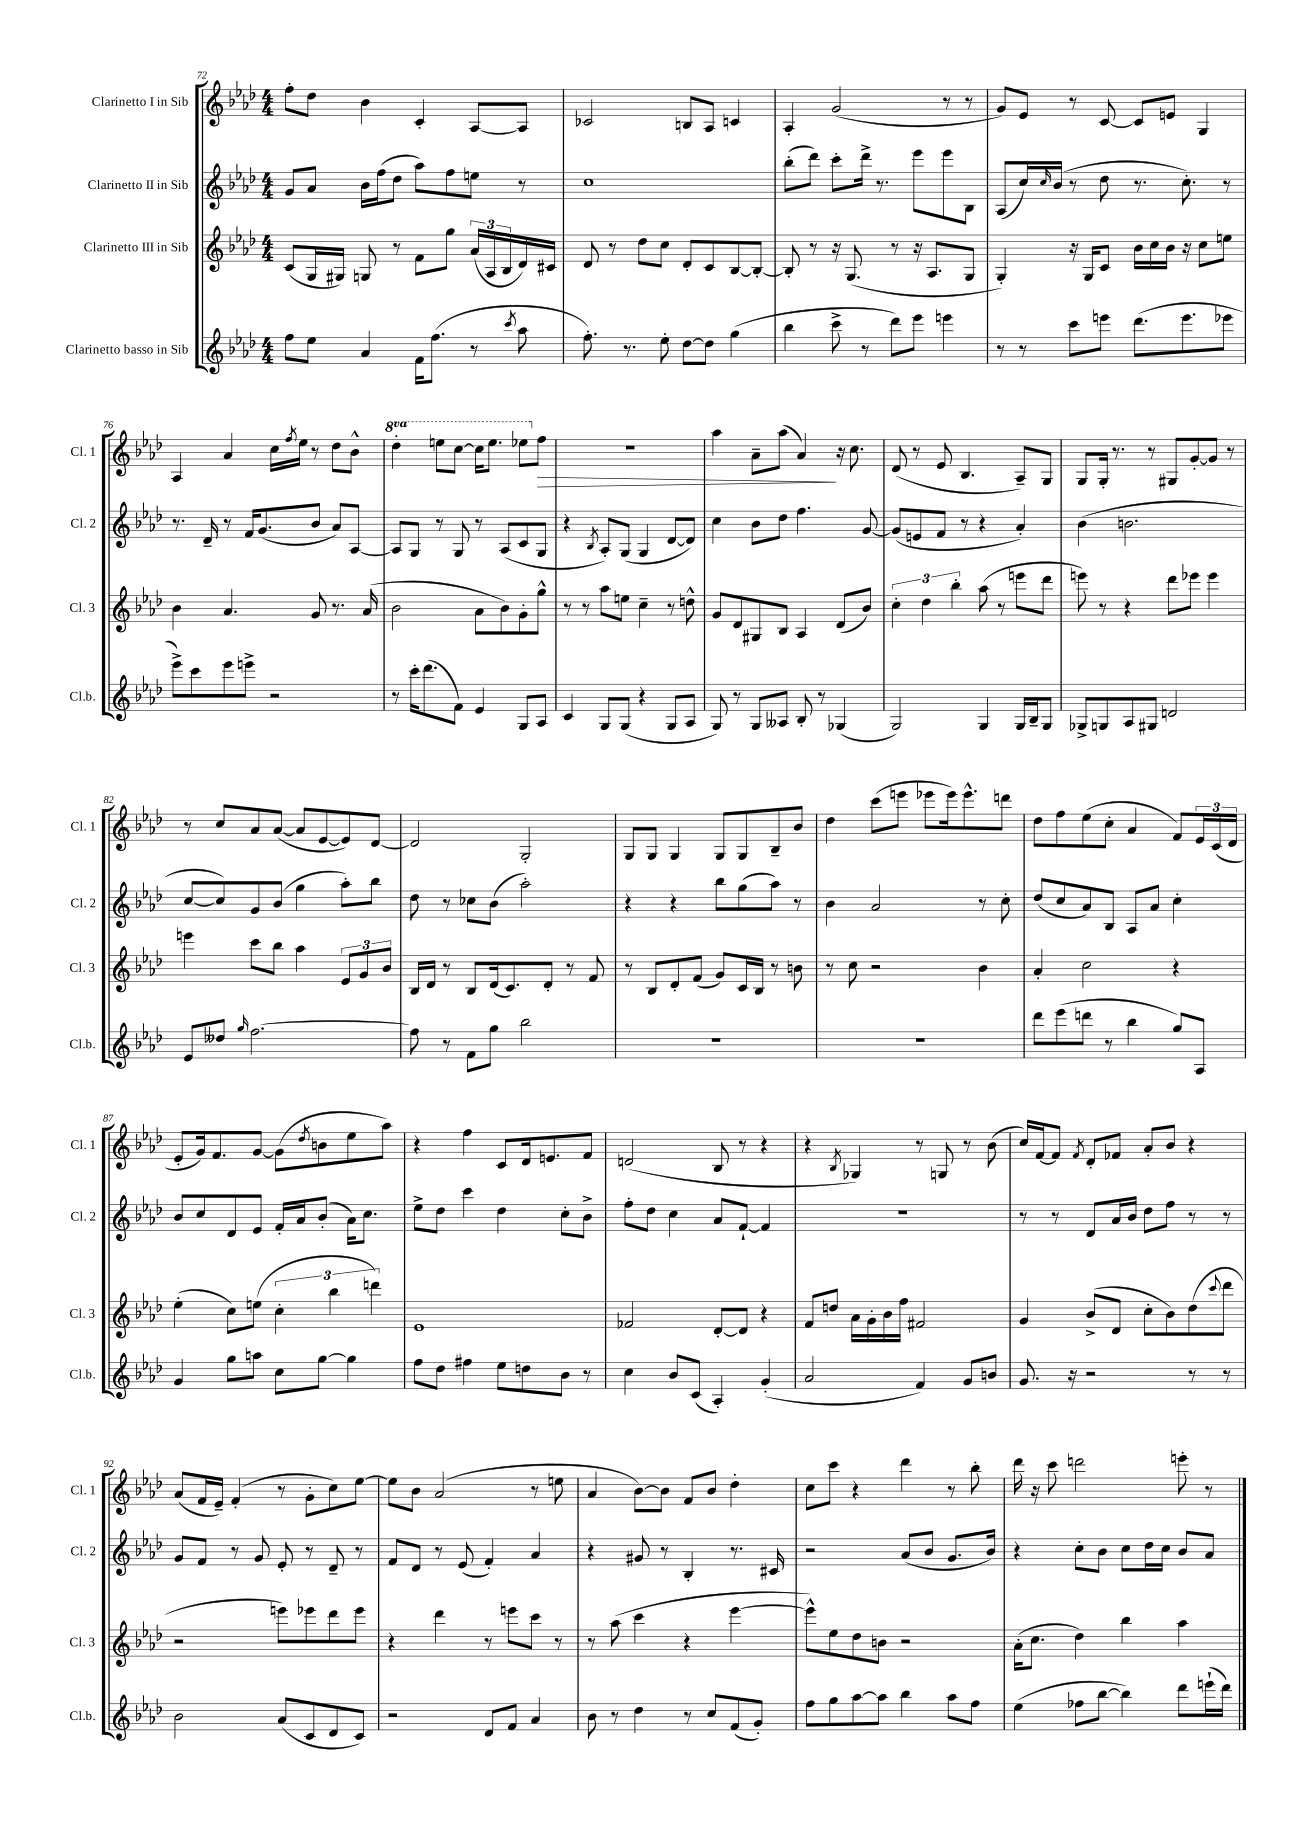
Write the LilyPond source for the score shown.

<<
\new StaffGroup <<
\new Staff = "s0" \with { instrumentName = "Clarinetto I in Sib" shortInstrumentName = "Cl. 1" } {
    \clef treble \key aes \major \numericTimeSignature \time 4/4 \set Staff.ottavationMarkups = #ottavation-simple-ordinals
    f''8-. des''8 bes'4 c'4-. aes8~ aes8 |
    ces'2 b8 aes8 c'4 |
    aes4-. g'2( r8 r8 |
    g'8) ees'8 r8 c'8~ c'8 e'8 g4 |
    aes4 aes'4 c''16 \acciaccatura { f''8 } ees''16 r8 des''8 bes'8-^ |
    \ottava #1 des'''4-. e'''8 c'''8~ c'''16 e'''8. ees'''8 \ottava #0 f''8\> |
    r1 |
    aes''4 aes'8-- aes''8( aes'4\!) r16 c''8. |
    des'8( r8 ees'8 bes4. aes8--) g8 |
    g8 g16-. r8. r8 gis8 g'8~-. g'8 r8 |
    r8 c''8 aes'8 aes'8~( aes'8 ees'8~ ees'8) des'8~ |
    des'2 g2-. |
    g8 g8 g4 g8 g8 bes8-- bes'8 |
    des''4 c'''8( e'''8 ees'''8 ees'''16) ees'''8.-^ d'''8 |
    des''8 f''8 ees''8( c''8-. aes'4 f'8) \tuplet 3/2 { ees'16 c'16( des'16 } |
    ees'8-. g'16) f'8. g'8~ g'8( \acciaccatura { des''8 } b'8 ees''8 aes''8) |
    r4 f''4 c'8 des'16 e'8. f'8 |
    d'2( bes8 r8 r4 |
    r4 \acciaccatura { bes8 } ges4) r8 g8 r8 bes'8( |
    c''16) f'16~ f'8 \acciaccatura { f'8 } des'8-. fes'8 aes'8-. bes'8 r4 |
    aes'8( f'16 ees'16--) f'4-.( r8 g'8-. c''8) ees''8~ |
    ees''8 bes'8 aes'2( r8 e''8 |
    aes'4 bes'8~) bes'8 f'8 bes'8 des''4-. |
    c''8 c'''8 r4 des'''4 r8 bes''8-. |
    des'''16 r16 c'''8 d'''2 e'''8-. r8 \bar "|." |
}
\new Staff = "s1" \with { instrumentName = "Clarinetto II in Sib" shortInstrumentName = "Cl. 2" } {
    \clef treble \key aes \major \numericTimeSignature \time 4/4
    g'8 aes'8 bes'16 f''16( des''8 aes''8) f''8 e''8 r8 |
    c''1 |
    bes''8-.( des'''8) c'''8-. des'''16-> r8. ees'''8 ees'''8 bes8 |
    aes8( c''16) \grace { c''16 } bes'16( r8 des''8 r8. c''8.-.) r8 |
    r8. des'16-- r8 f'16 g'8.( bes'8 aes'8) aes8~ |
    aes8 g8 r8 g8 r8 aes8( c'8 g8 |
    r4 \acciaccatura { bes8 } aes8-.) g8( g4 des'8~ des'8) |
    c''4 bes'8 des''8 f''4. g'8~ |
    g'8( e'8 f'8 r8 r4 aes'4-.) |
    bes'4( b'2. |
    c''8~ c''8) g'8 bes'8( g''4 aes''8-.) bes''8 |
    des''8 r8 ces''8 bes'8( aes''2-.) |
    r4 r4 bes''8 g''8( aes''8) r8 |
    bes'4 aes'2 r8 c''8-. |
    des''8( c''8 aes'8) bes8 aes8 aes'8 c''4-. |
    bes'8 c''8 des'8 ees'8 f'16-. aes'16 bes'8-.( aes'16) c''8. |
    ees''8-> des''8 c'''4 des''4 c''8-. bes'8-> |
    f''8-. des''8 c''4 aes'8 f'8~-! f'4 |
    R1 |
    r8 r8 des'8 aes'16 bes'16 des''8 f''8 r8 r8 |
    g'8 f'8 r8 g'8 ees'8-. r8 des'8-- r8 |
    f'8 des'8 r8 ees'8( f'4-.) aes'4 |
    r4 gis'8 r8 bes4-. r8. cis'16 |
    r2 aes'8( bes'8 g'8. bes'16) |
    r4 c''8-. bes'8 c''8 des''16 c''16 bes'8 aes'8 \bar "|." |
}
\new Staff = "s2" \with { instrumentName = "Clarinetto III in Sib" shortInstrumentName = "Cl. 3" } {
    \clef treble \key aes \major \numericTimeSignature \time 4/4
    c'8( g16 gis16) g8 r8 f'8 g''8 \tuplet 3/2 { aes'16( aes16 bes16 } des'16) cis'16 |
    des'8 r8 des''8 c''8 des'8-. c'8 bes8~ bes8~-. |
    bes8-. r8 r16 g8.( r8 r16 aes8. g8 |
    g4-.) r16 g16 c'8 bes'16 c''16 bes'16 r16 c''8 e''8 |
    bes'4 aes'4. g'8 r8. aes'16( |
    bes'2 aes'8 bes'8) g'8-. g''8-^ |
    r8 r8 aes''8 e''8 c''4-- r8 d''8-^ |
    g'8 des'8 gis8 bes8 aes4 des'8( bes'8) |
    \tuplet 3/2 { c''4-. des''4 bes''4-. } aes''8( r8 e'''8 des'''8 |
    e'''8) r8 r4 des'''8 ees'''8 ees'''4 |
    e'''4 c'''8 bes''8 aes''4 \tuplet 3/2 { ees'8 g'8 bes'8 } |
    bes16 des'16 r8 bes8 des'16( c'8.) des'8-. r8 f'8 |
    r8 bes8 des'8-. f'8( g'8) c'16 bes16 r8 b'8 |
    r8 c''8 r2 bes'4 |
    aes'4-. c''2 r4 |
    ees''4-.( c''8) e''8( \tuplet 3/2 { c''4-. bes''4 d'''4) } |
    ees'1 |
    fes'2 des'8~-. des'8 r4 |
    f'8 d''8 aes'16 g'16-. bes'16 f''16 fis'2 |
    g'4 bes'8->( des'8 c''8-. bes'8) des''8( \appoggiatura { c'''8 } des'''8 |
    r2 e'''8) ees'''8 des'''8 ees'''8 |
    r4 des'''4 r8 e'''8 c'''8 r8 |
    r8 aes''8( c'''4 r4 ees'''4~ |
    ees'''8-^) ees''8 des''8 b'8 r2 |
    aes'16-.( c''8. des''4) bes''4 aes''4 \bar "|." |
}
\new Staff = "s3" \with { instrumentName = "Clarinetto basso in Sib" shortInstrumentName = "Cl.b." } {
    \clef treble \key aes \major \numericTimeSignature \time 4/4
    f''8 ees''8 aes'4 f'16 f''8.( r8 \acciaccatura { c'''8 } aes''8 |
    f''8.-.) r8. ees''8-. des''8~ des''8 g''4( |
    bes''4 c'''8-> r8 des'''8) ees'''8 e'''4 |
    r8 r8 c'''8 e'''8 des'''8.( e'''8. ees'''8 |
    ees'''8->) c'''8 ees'''8 e'''8-> r2 |
    r8 c'''16-. des'''8.( f'8) ees'4 g8 aes8 |
    c'4 g8 g8( r4 g8 aes8 |
    g8) r8 g8 aeses8 bes8-. r8 ges4( |
    g2) g4 g16 bes16-- g8 |
    ges8-> g8 aes8 gis8 d'2 |
    ees'8 deses''8 \grace { g''16 } f''2.~ |
    f''8 r8 f'8 g''8 bes''2 |
    R1 |
    R1 |
    des'''8 ees'''8( d'''8 r8 bes''4 g''8) aes8 |
    g'4 g''8 a''8 c''8 g''8~ g''4 |
    f''8 des''8 fis''4 ees''8 d''8 bes'8 r8 |
    c''4 bes'8 c'8( aes4-.) g'4-.( |
    aes'2 f'4) g'8 b'8 |
    g'8. r16 r2 r8 r8 |
    bes'2 aes'8( c'8 des'8 c'8) |
    r2 des'8 f'8 aes'4 |
    bes'8 r8 des''4 r8 c''8 f'8( g'8-.) |
    f''8 g''8 aes''8~ aes''8 bes''4 aes''8 f''8 |
    ees''4( fes''8 bes''8~ bes''4) des'''8 e'''16-!( des'''16) \bar "|." |
}
>>
>>
\layout { \context { \Score currentBarNumber = #72 } }
